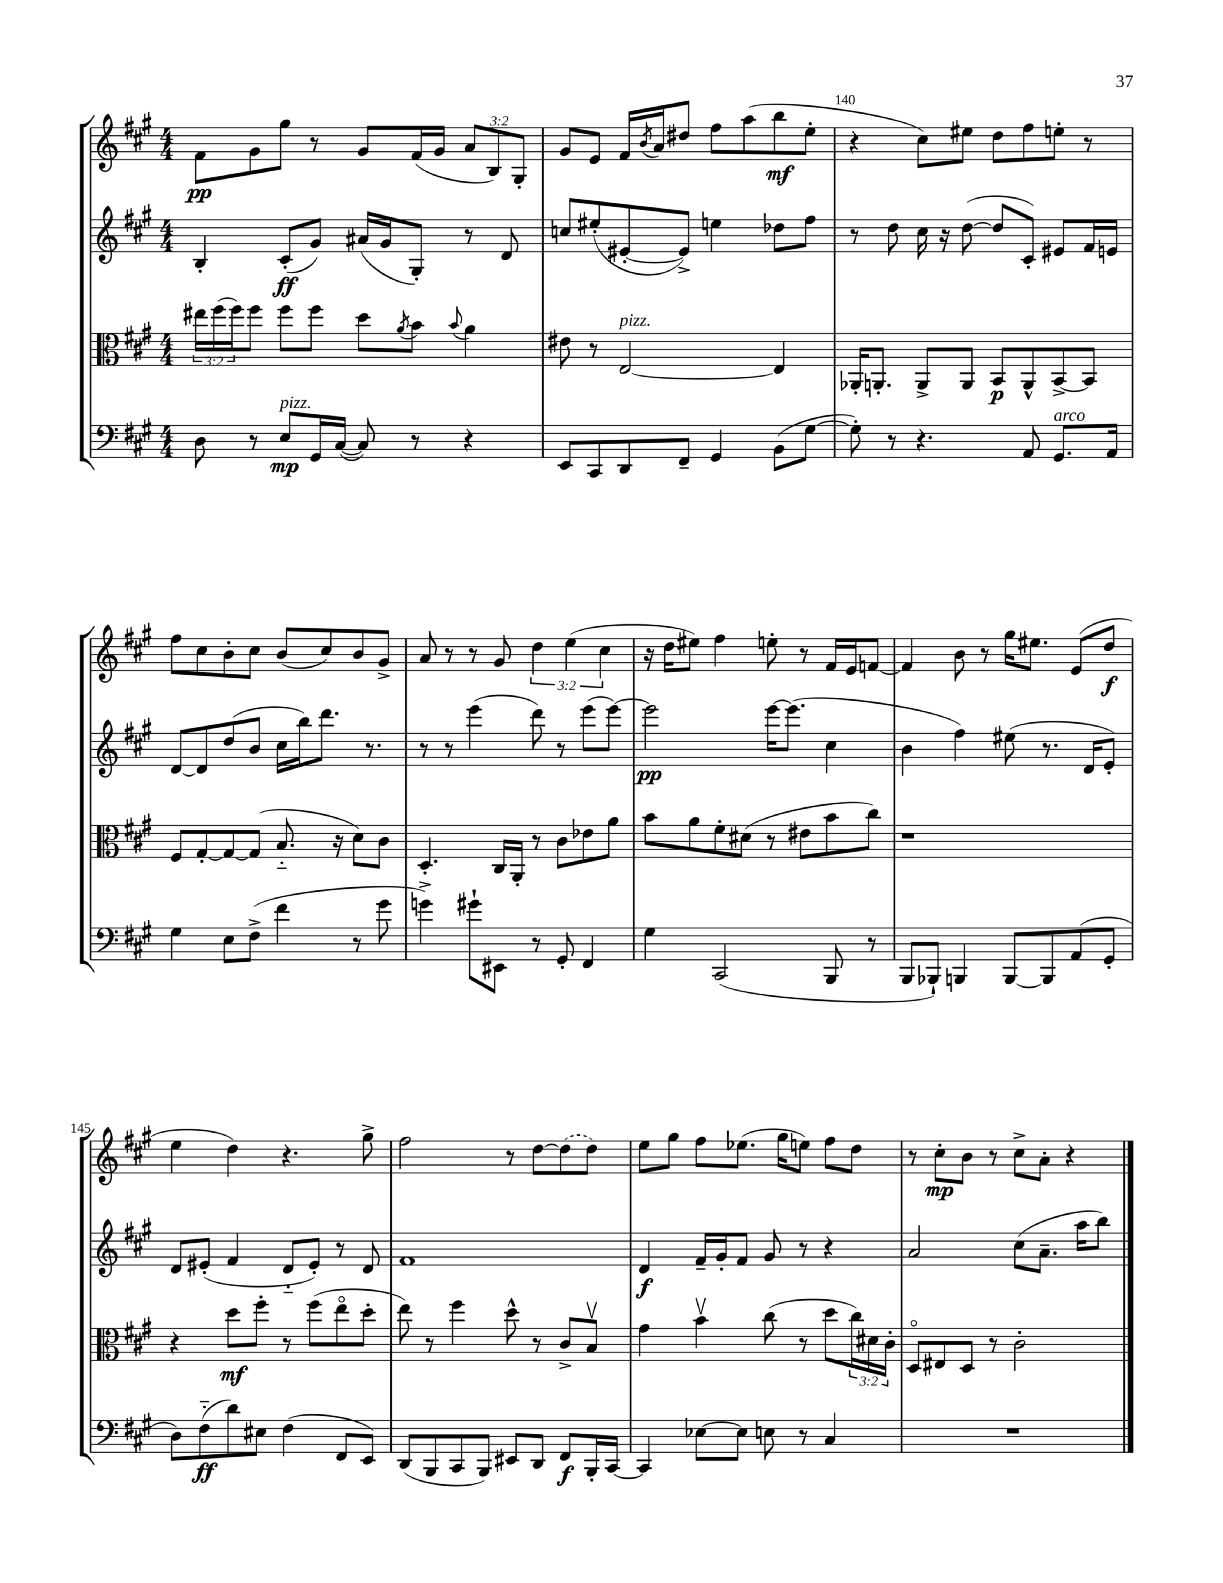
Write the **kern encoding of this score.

**kern	**kern	**kern	**kern
*staff4	*staff3	*staff2	*staff1
*clefF4	*clefC3	*clefG2	*clefG2
*k[f#c#g#]	*k[f#c#g#]	*k[f#c#g#]	*k[f#c#g#]
*M4/4	*M4/4	*M4/4	*M4/4
8D\	24ee#\LL	4B'/	8f#\L
.	(24ff#\	.	.
.	24ff#\J)	.	.
8r	8ff#\J	.	8g#\
8E/L	8ff#\L	(8c#'/L	8gg#\J
16GG#/L	8ff#\J	8g#/J)	8r
([16C#/JJ	.	.	.
8C#/])	8dd\L	(16a#/LL	8g#/L
.	.	16g#/J	.
.	8qa/	.	.
8r	8b\J	8G#'/J)	(16f#/L
.	.	.	16g#/JJ
.	8qqb/	.	.
4r	4a\	8r	12a/L
.	.	.	12B/)
.	.	8d/	.
.	.	.	12G#'/J
=	=	=	=
8EE/L	8e#\	8cc/L	8g#/L
8CC#/	8r	(8ee#'/	8e/J
8DD/	[2E/	[8e#'/	16f#/LL
.	.	.	8qb/
.	.	.	16a/J
8FF#~/J	.	8e#^/]J)	8dd#/J
4GG#/	.	4ee\	8ff#\L
.	.	.	(8aa\
(8BB\L	4E/]	8dd-\L	8bb\
[8G#\J	.	8ff#\J	8ee'\J
=	=	=	=
8G#'\])	16AA-'/LK	8r	4r
.	8.AA'/J	.	.
8r	.	8dd\	.
4.r	8AA^/L	16cc#\	8cc#\L)
.	.	16r	.
.	8AA/J	([8dd\	8ee#\J
.	8BB/L	8dd/]L	8dd\L
8AA/	8AA^^/	8c#'/J)	8ff#\
8.GG#/L	[8BB^/	8e#/L	8ee'\J
.	8BB/]J	16f#/L	8r
16AA/Jk	.	16e/JJ	.
=	=	=	=
4G#\	8F#/L	[8d/L	8ff#\L
.	[8G#'/	8d/]	8cc#\
8E\L	8G#/_	(8dd/	8b'\
(8F#^\J	(8G#/]J	8b/J	8cc#\J
4f#\	8.B'~/	16cc#\LL	(8b/L
.	.	16bb\J)	.
.	.	8.ddd\J	8cc#/)
.	16r	.	.
8r	8d\L)	.	8b/
.	.	8.r	.
8g#\	8c#\J	.	8g#^/J
=	=	=	=
4g^\)	4.D'/	8r	8a/
.	.	8r	8r
8g#`\L	.	(4eee\	8r
8EE#\J	16C#/LL	.	8g#/
.	16AA'/JJ	.	.
8r	8r	8ddd\)	6dd\
8GG#'/	8c#\L	8r	.
.	.	.	(6ee\
4FF#/	8e-\	(8eee\L	.
.	.	.	6cc#\
.	8a\J	[8eee\J)	.
=	=	=	=
4G#\	8b\L	2eee\]	16r
.	.	.	16dd\LK
.	8a\	.	8ee#\J)
(2CC#/	8f#'\	.	4ff#\
.	(8d#\J	.	.
.	8r	[16eee\LK	8ee'\
.	.	(8.eee\]J	.
.	8e#\L	.	8r
8BBB/	8b\	4cc#\	16f#/LL
.	.	.	16e/J
8r	8cc#\J)	.	[8f/J
=	=	=	=
8BBB/L	1r	4b\	4f/]
8BBB-`/J)	.	.	.
4BBB/	.	4ff#\)	8b\
.	.	.	8r
[8BBB/L	.	(8ee#\	16gg#\LK
.	.	.	8.ee#\J
8BBB/]	.	8.r	.
(8AA/	.	.	(8e/L
.	.	16d/LK	.
8GG#'/J	.	8e'/J)	8dd/J
=	=	=	=
8D\L)	4r	8d/L	4ee\
(8F#'~\	.	(8e#'/J	.
8d\)	8dd\L	4f#/	4dd\)
8E#\J	8ff#'\J	.	.
(4F#\	8r	8d'~/L	4.r
.	(8ff#\L	8e#'/J)	.
8FF#/L	8eeo\	8r	.
8EE/J)	8dd'\J	8d/	8gg#^\
=	=	=	=
(8DD/L	8ee\)	1f#	2ff#\
8BBB/	8r	.	.
8CC#/	4ff#\	.	.
8BBB/J)	.	.	.
8EE#/L	8dd^^\	.	8r
8DD/J	8r	.	[8dd\L
8FF#/L	8c#^/L	.	(8dd\]
16BBB'/L	8Bv/J	.	8dd\J)
[16CC#/JJ	.	.	.
=	=	=	=
4CC#/]	4g#\	4d/	8ee\L
.	.	.	8gg#\J
[8E-\L	4bv\	16f#~/LL	8ff#\L
.	.	16g#'/J	.
8E-\]J	.	8f#/J	(8.ee-\J
8E\	(8cc#\	8g#/	.
.	.	.	16gg#\LK
8r	8r	8r	8ee\J)
4C#/	8dd\L	4r	8ff#\L
.	24cc#\L)	.	8dd\J
.	24d#\	.	.
.	24c#'\JJ	.	.
=	=	=	=
1r	8Do/L	2a/	8r
.	8E#/	.	8cc#'\L
.	8D/J	.	8b\J
.	8r	.	8r
.	2c#'\	(8cc#\L	8cc#^\L
.	.	8.a~\J	8a'\J
.	.	.	4r
.	.	16aa\LK	.
.	.	8bb\J)	.
==	==	==	==
*-	*-	*-	*-
